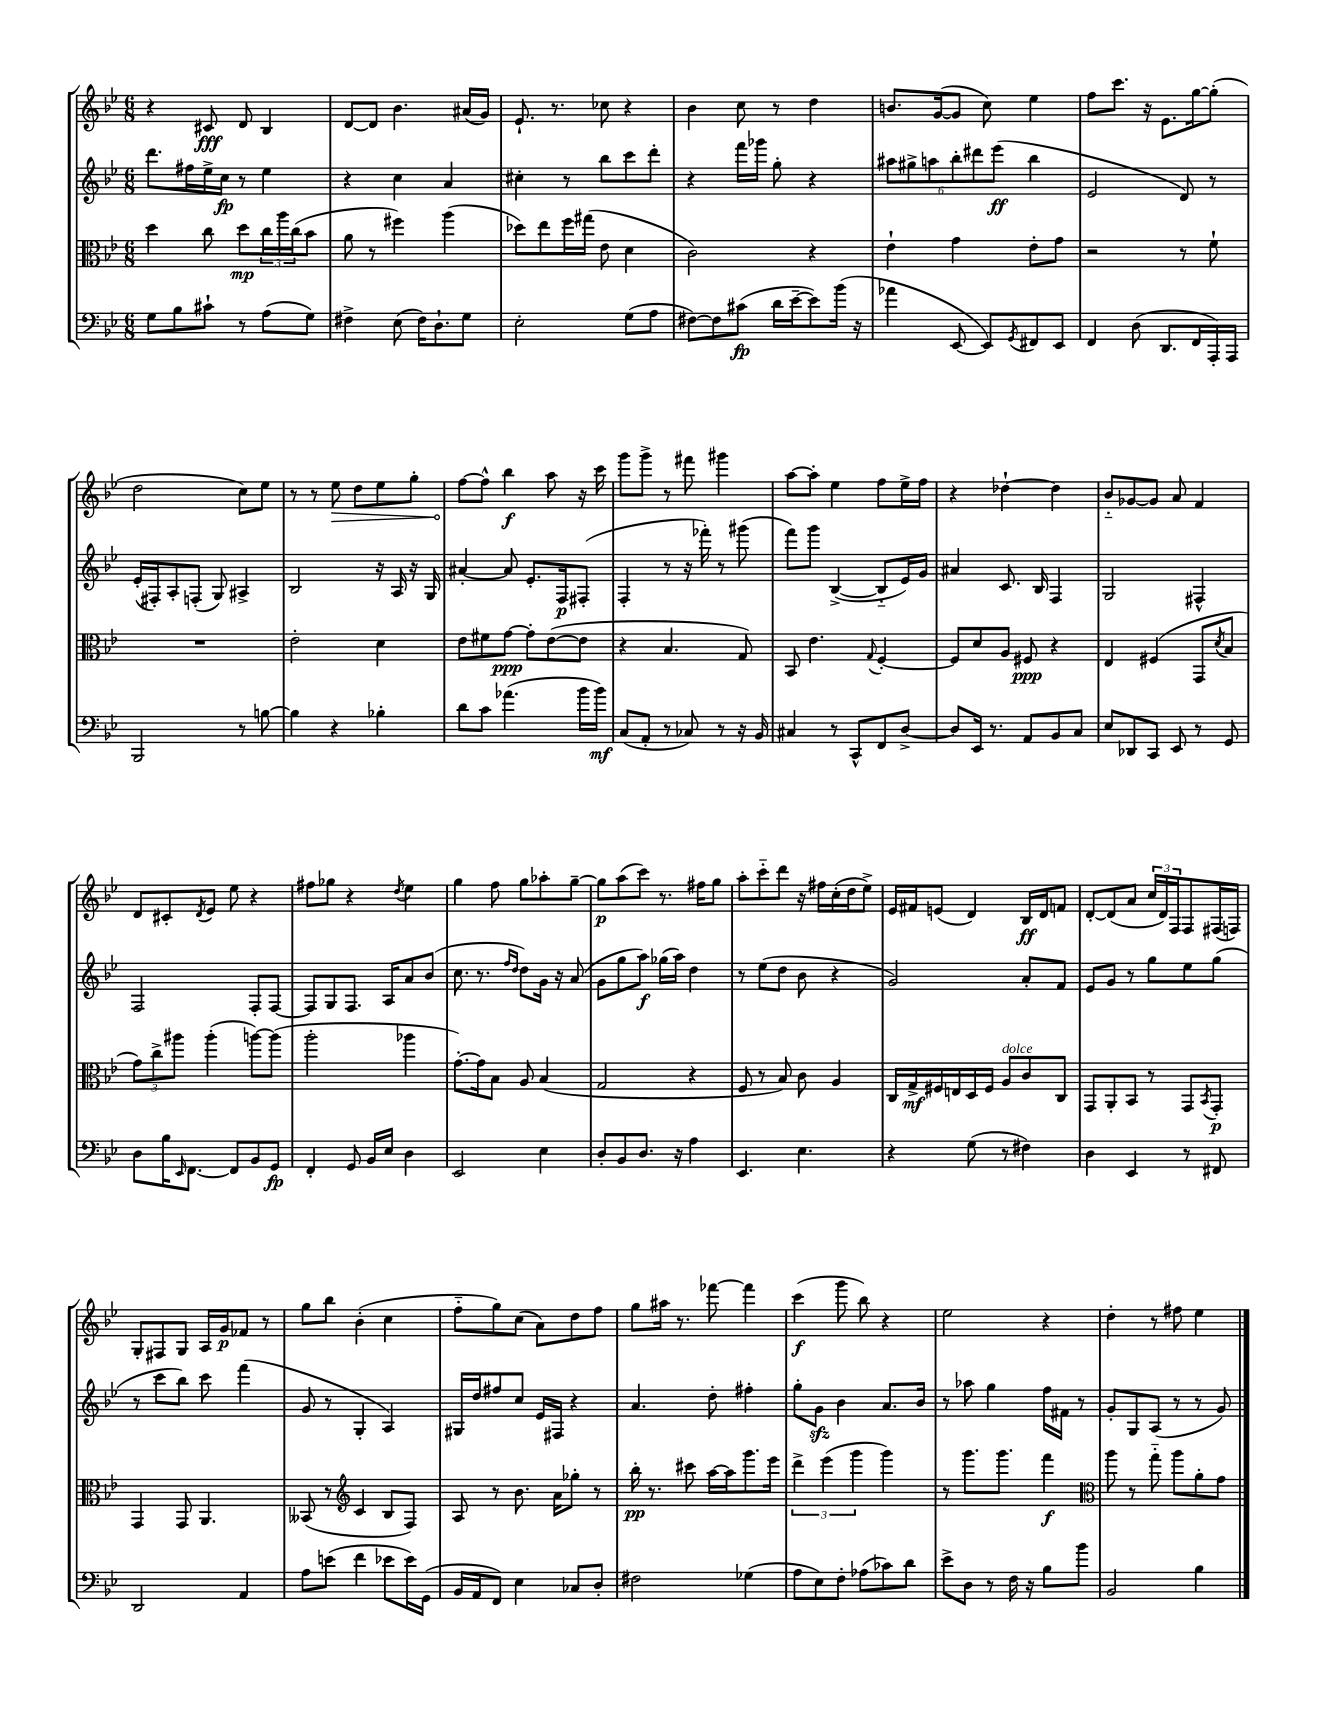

**kern	**kern	**kern	**kern
*staff4	*staff3	*staff2	*staff1
*clefF4	*clefC3	*clefG2	*clefG2
*k[b-e-]	*k[b-e-]	*k[b-e-]	*k[b-e-]
*M6/8	*M6/8	*M6/8	*M6/8
8G	4dd	8.ddd	4r
8B-	.	.	.
.	.	16ff#	.
8c#`	8cc	16ee-^	8c#
.	.	16cc	.
8r	8dd	8r	8d
(8A	24cc	4ee-	4B-
.	24aa	.	.
.	(24cc	.	.
8G)	8b-	.	.
=	=	=	=
4F#^	8a	4r	[8d
.	8r	.	8d]
(8E-	4ff#)	4cc	4.b-
16F#)	.	.	.
8.D`	.	.	.
.	(4aa	4a	.
8G	.	.	(16a#
.	.	.	16g)
=	=	=	=
2E-'	8dd-)	4cc#'	8.e-`
.	8ee-	.	.
.	.	.	8.r
.	16ff	8r	.
.	(16gg#	.	.
.	8e-	8bb-	8cc-
(8G	4d	8ccc	4r
8A	.	8ddd'	.
=	=	=	=
[8F#)	2c)	4r	4b-
8F#]	.	.	.
(8c#	.	16fff	8cc
.	.	16ggg-	.
16d	.	8gg'	8r
[16e-~	.	.	.
8e-])	4r	4r	4dd
(16b-	.	.	.
16r	.	.	.
=	=	=	=
4a-	4e-`	12aa#	8.b
.	.	12gg#^	.
.	.	12aa	.
.	.	.	([16g
[8EE-	4g	12bb-'	8g]
.	.	12ddd#	.
8EE-])	.	.	8cc)
.	.	(12eee-	.
8qGG	.	.	.
8FF#	8e-'	4bb-	4ee-
8EE-	8g	.	.
=	=	=	=
4FF	2r	2e-	8ff
.	.	.	8.ccc
(8D	.	.	.
.	.	.	16r
8.DD	.	.	8.e-
.	8r	8d)	.
16FF	.	.	[16gg
16AAA')	8f`	8r	(8gg']
16AAA	.	.	.
=	=	=	=
2BBB-	2.r	(16e-'	2dd
.	.	16F#')	.
.	.	8A'	.
.	.	(8F'	.
.	.	8G)	.
8r	.	4A#^	8cc)
[8B	.	.	8ee-
=	=	=	=
4B]	2e-'	2B-	8r
.	.	.	8r
4r	.	.	8ee-
.	.	.	8dd
4B-'	4d	16r	8ee-
.	.	16A	.
.	.	16r	8gg'
.	.	16G	.
=	=	=	=
8d	8e-	[4a#'	[8ff
8c	8f#	.	8ff^^]
(4.a-	[8g	8a#]	4bb-
.	8g']	8.e-'	.
.	([8e-	.	8aa
.	.	16F	.
16b-	8e-]	(8F#'	16r
16b-)	.	.	16ccc
=	=	=	=
(8C	4r	4F'	8ggg
8AA'	.	.	8ggg^
8r	4.B-	8r	8r
8C-)	.	16r	8fff#
.	.	16fff-')	.
8r	.	8r	4ggg#
16r	8G)	(8ggg#	.
16BB-	.	.	.
=	=	=	=
4C#	8BB-	8fff)	[8aa
.	4.e-	8ggg	8aa']
8r	.	([4B-^	4ee-
8CC^^	.	.	.
.	8qqG	.	.
8FF	[4F'	8B-'~]	8ff
[8D^	.	16e-)	16ee-^
.	.	16g	16ff
=	=	=	=
8D]	8F]	4a#	4r
16EE-	8d	.	.
8.r	.	.	.
.	8A	8.c	[4dd-`
8AA	8F#	.	.
.	.	16B-	.
8BB-	4r	4F	4dd-]
8C	.	.	.
=	=	=	=
8E-	4E-	2G	8b-'~
8DD-	.	.	[8g-
8CC	(4F#	.	8g-]
8EE-	.	.	8a
8r	8GG	4F#^^	4f
.	8qd	.	.
8GG	8B-	.	.
=	=	=	=
8D	12g)	2F	8d
.	12cc^	.	.
16B-	.	.	8c#'
.	12aa#	.	.
16qqEE-	.	.	.
[8.FF	.	.	.
.	.	.	8qd
.	(4aa#'	.	8e-
8FF]	.	.	8ee-
8BB-	[8aa)	8F'	4r
8GG	(8aa]	[8F	.
=	=	=	=
4FF'	2aa'	8F]	8ff#
.	.	8G	8gg-
8GG	.	8.F	4r
16BB-	.	.	.
16E-	.	16A	.
.	.	.	8qdd
4D	4aa-	8a	4ee-
.	.	(8b-	.
=	=	=	=
2EE-	[8.g')	8.cc	4gg
.	16g]	8.r	.
.	8B-	.	8ff
.	.	16qqff	.
.	.	16qqdd	.
.	8A	8dd)	8gg
4E-	(4B-	16g	8aa-'
.	.	16r	.
.	.	(8a	[8gg~
=	=	=	=
8D'	2G	8g	8gg]
8BB-	.	8gg	(8aa
8.D	.	8aa)	8ccc)
.	.	(16gg-	8.r
16r	.	16aa)	.
4A	4r	4dd	.
.	.	.	16ff#
.	.	.	8gg
=	=	=	=
4.EE-	8F	8r	8aa'
.	8r	(8ee-	8ccc'~
.	8B-)	8dd	8ddd
4.E-	8c	8b-	16r
.	.	.	16ff#
.	4A	4r	(16cc'
.	.	.	16dd
.	.	.	8ee-^)
=	=	=	=
4r	16C	2g)	16e-
.	16G^	.	16f#
.	16F#	.	(8e
.	16E	.	.
(8G	16D	.	4d)
.	16F#	.	.
8r	8A	.	.
4F#)	8c	8a'	16B-
.	.	.	16d
.	8C	8f	8f
=	=	=	=
4D	8GG	8e-	[8d'
.	8AA'	8g	(8d]
4EE-	8BB-	8r	8a
.	8r	8gg	24cc
.	.	.	24d)
.	.	.	24F
8r	8GG	8ee-	8F
.	8qBB-	.	.
8FF#	8GG'	(8gg	(16F#
.	.	.	16F)
=	=	=	=
2DD	4GG	8r	8G'
.	.	8ccc	8F#
.	8GG	8bb-)	8G
.	4.AA	8ccc	16A
.	.	.	16g
4AA	.	(4fff	8f-
.	.	.	8r
=	=	=	=
8A	(8BB--	8g	8gg
(8e	8r	8r	8bb-
*	*clefG2	*	*
4f	4c	4G'	(4b-'
8e-	8B-	4A)	4cc
16e-)	8F)	.	.
(16GG	.	.	.
=	=	=	=
16BB-	8A	16G#	8ff'~
16AA	.	16dd	.
8FF)	8r	8ff#	8gg)
4E-	8.b-	8cc	(8cc
.	.	16e-	8a)
.	16a	16F#	.
8C-	8gg-'	4r	8dd
8D'	8r	.	8ff
=	=	=	=
2F#	16bb-'	4.a	8gg
.	8.r	.	.
.	.	.	16aa#
.	.	.	8.r
.	8ccc#	.	.
.	[16aa	8dd'	[8fff-
.	16aa]	.	.
(4G-	8.ggg	4ff#'	4fff-]
.	16eee-	.	.
=	=	=	=
8A	6ddd^	8gg'	(4ccc
8E-)	.	8g	.
.	(6eee-	.	.
8F'	.	4b-	8ggg
.	6ggg	.	.
(8A-	.	.	8bb-)
8c-)	4ggg)	8.a	4r
8d	.	.	.
.	.	16b-	.
=	=	=	=
8e-^	8r	8r	2ee-
8D	8.ggg	8aa-	.
8r	.	4gg	.
.	8.ggg	.	.
16F	.	.	.
16r	.	.	.
8B-	4fff	16ff	4r
.	.	16f#	.
8b-	.	8r	.
=	=	=	=
*	*clefC3	*	*
2BB-	8aa	8g'	4dd'
.	8r	8G	.
.	8gg'~	(8A	8r
.	8aa	8r	8ff#
4B-	8a'	8r	4ee-
.	8g	8g)	.
==	==	==	==
*-	*-	*-	*-
